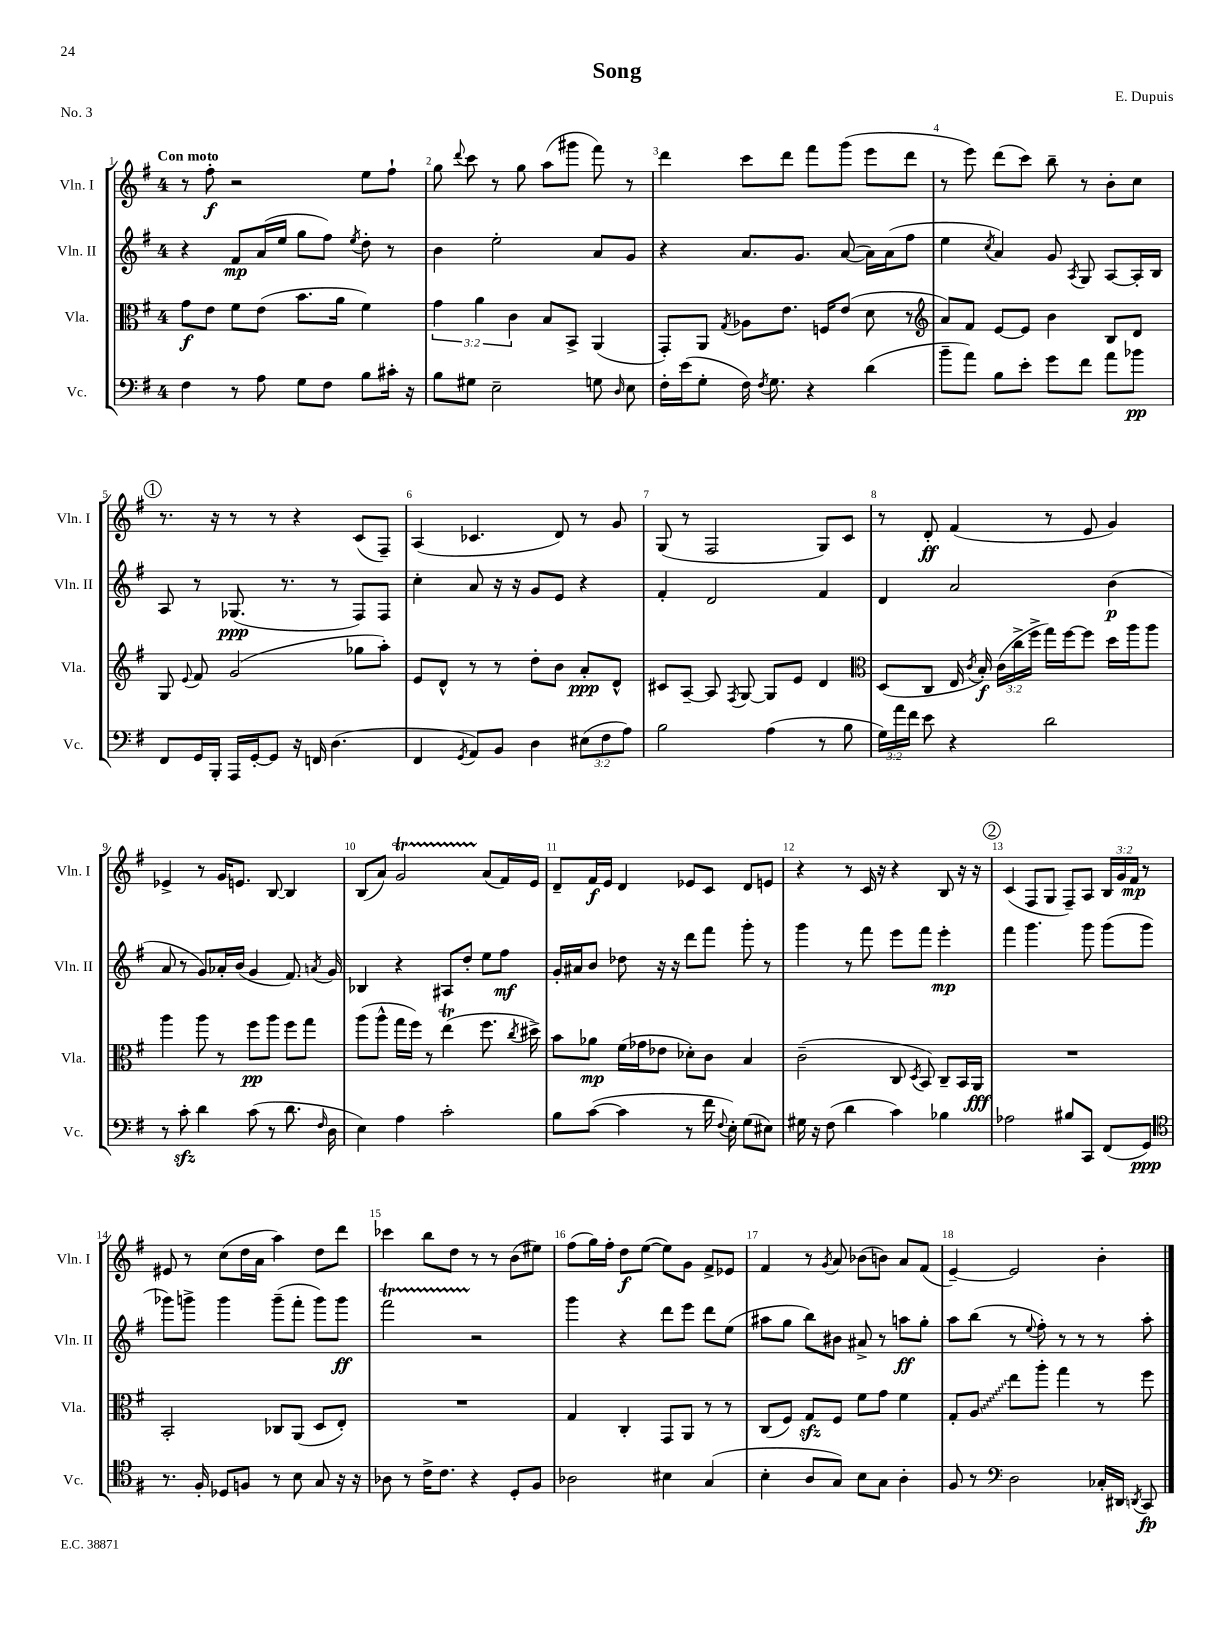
\header { title = "Song" composer = "E. Dupuis" piece = "No. 3" }
<<
\new StaffGroup <<
\new Staff = "s0" \with { instrumentName = "Vln. I" shortInstrumentName = "Vln. I" } {
    \clef treble \key g \major \once \override Staff.TimeSignature.style = #'single-digit \time 4/4 \override Staff.TupletNumber.text = #tuplet-number::calc-fraction-text \tempo "Con moto"
    \autoBeamOff r8 fis''8-.\f r2 e''8[ fis''8]-! |
    g''8 \appoggiatura { d'''8 } c'''8 r8 g''8 a''8[( gis'''8] fis'''8) r8 |
    d'''4 c'''8[ d'''8] fis'''8[ g'''8]( e'''8[ d'''8] |
    r8 e'''8) d'''8[( c'''8]) b''8-- r8 b'8[-. c''8] |
    \mark \markup { \circle "1" } r8. r16 r8 r8 r4 c'8[( fis8]--) |
    a4( ces'4. d'8) r8 g'8 |
    g8( r8 fis2 g8[) c'8] |
    r8 d'8-.\ff fis'4( r8 e'8 g'4) |
    ees'4-> r8 g'16[ e'8.] b8~ b4 |
    b8[( a'8]) g'2\startTrillSpan a'8[\stopTrillSpan( fis'16) e'16] |
    d'8[-- fis'16\f e'16] d'4 ees'8[ c'8] d'8[ e'8] |
    r4 r8 c'16 r16 r4 b8 r16 r16 |
    \mark \markup { \circle "2" } c'4( fis8[ g8] fis8[--) a8] \tuplet 3/2 { b16[ g'16 fis'16]\mp } r8 |
    eis'8 r8 c''8[( d''16 a'16] a''4) d''8[ d'''8] |
    ces'''4 b''8[ d''8] r8 r8 b'8[( eis''8]) |
    fis''8[( g''16) fis''16]-. d''8[\f e''8]~( e''8[) g'8] fis'8[-> ees'8] |
    fis'4 r8 \acciaccatura { g'8 } a'8 bes'8[( b'8]) a'8[ fis'8]( |
    e'4~--) e'2 b'4-. \bar "|." |
}
\new Staff = "s1" \with { instrumentName = "Vln. II" shortInstrumentName = "Vln. II" } {
    \clef treble \key g \major \once \override Staff.TimeSignature.style = #'single-digit \time 4/4
    \autoBeamOff r4 fis'8[\mp a'16( e''16] g''8[ fis''8]) \acciaccatura { e''8 } d''8-. r8 |
    b'4 e''2-. a'8[ g'8] |
    r4 a'8.[ g'8.] a'8~( a'16[) a'16( fis''8] |
    e''4 \acciaccatura { c''8 } a'4) g'8 \acciaccatura { a8 } g8 a8[~ a16-. b16] |
    \mark \markup { \circle "1" } a8 r8 ges8.\ppp( r8. r8 fis8[) fis8] |
    c''4-. a'8 r16 r16 g'8[ e'8] r4 |
    fis'4-. d'2 fis'4 |
    d'4 a'2 b'4\p( |
    a'8 r8 g'8[) aes'16-. b'16]( g'4 fis'8.) \acciaccatura { a'8 } g'16 |
    bes4 r4 ais8[ d''8]-. e''8[ fis''8]\mf |
    g'16[-. ais'16 b'8] des''8 r16 r16 d'''8[ fis'''8] g'''8-. r8 |
    g'''4 r8 fis'''8 e'''8[ fis'''8] e'''4-.\mp |
    \mark \markup { \circle "2" } fis'''4 g'''4. g'''8 g'''8[( g'''8] |
    ges'''8[) g'''8]-> g'''4 g'''8[--( fis'''8]-. g'''8[) g'''8]\ff |
    fis'''2\startTrillSpan r2\stopTrillSpan |
    g'''4 r4 d'''8[ e'''8] d'''8[ e''8]( |
    ais''8[ g''8] b''8[) bis'8] ais'8-> r8 a''8[\ff g''8]-. |
    a''8[ b''8]( r8 \appoggiatura { e''8 } fis''8-.) r8 r8 r8 a''8-. \bar "|." |
}
\new Staff = "s2" \with { instrumentName = "Vla." shortInstrumentName = "Vla." } {
    \clef alto \key g \major \once \override Staff.TimeSignature.style = #'single-digit \time 4/4 \override Staff.TupletNumber.text = #tuplet-number::calc-fraction-text
    \autoBeamOff g'8[\f e'8] fis'8[ e'8]( b'8.[ a'16] fis'4) |
    \tuplet 3/2 { g'4 a'4 c'4 } b8[ b,8]-> a,4( |
    g,8[-.) a,8] \acciaccatura { g8 } aes8[ e'8.] f16[ e'8]( d'8 r8 |
    \clef treble a'8[) fis'8] e'8[~ e'8] b'4 b8[ d'8] |
    \mark \markup { \circle "1" } g8 \appoggiatura { e'8 } fis'8 g'2( ges''8[ a''8]-.) |
    e'8[ d'8]-^ r8 r8 d''8[-. b'8] a'8[-.\ppp d'8]-^ |
    cis'8[ a8]~-- a8 \acciaccatura { fis8 } g8~ g8[ e'8] d'4 |
    \clef alto d8[( c8] e16 \acciaccatura { c'8 } b16-.\f) \tuplet 3/2 { c'16[( c''16-> fis''16]-> } g''16[) fis''16~ fis''8] d''16[ a''16 a''8] |
    a''4 a''8 r8 fis''8[\pp a''8] fis''8[ g''8] |
    a''8[( a''8]-^ g''16[ fis''16]) r8 e''4\trill( fis''8. \acciaccatura { c''8 } dis''16->) |
    b'8[ aes'8]\mp fis'16[( ges'16 ees'8] des'8[-.) c'8] b4 |
    c'2--( c8 \acciaccatura { d8 } b,8) c8[-- b,16 a,16]\fff |
    \mark \markup { \circle "2" } R1 |
    b,2-. ces8[ a,8]( d8[ e8]-.) |
    R1 |
    g4 c4-. g,8[ a,8] r8 r8 |
    c8[( fis8]) g8[\sfz fis8] fis'8[ g'8] fis'4 |
    g8[-. \once \override Glissando.style = #'zigzag a8]\glissando e''8[ a''8]-. g''4 r8 fis''8 \bar "|." |
}
\new Staff = "s3" \with { instrumentName = "Vc." shortInstrumentName = "Vc." } {
    \clef bass \key g \major \once \override Staff.TimeSignature.style = #'single-digit \time 4/4 \override Staff.TupletNumber.text = #tuplet-number::calc-fraction-text
    \autoBeamOff fis4 r8 a8 g8[ fis8] b8[ cis'16]-. r16 |
    b8[ gis8] e2-- g8 \grace { d16 } e8 |
    fis16[-. e'16( g8]-. fis16) \acciaccatura { fis8 } g8. r4 d'4( |
    b'8[-- a'8]) b8[ e'8]-. g'8[ fis'8] a'8[ bes'8]\pp |
    \mark \markup { \circle "1" } fis,8[ g,16 b,,16]-. a,,16[ g,16~-. g,8] r16 f,16 d4.( |
    fis,4 \acciaccatura { g,8 } a,8[) b,8] d4 \tuplet 3/2 { eis8[( fis8 a8]) } |
    b2 a4( r8 b8 |
    \tuplet 3/2 { g16[) a'16 fis'16] } e'8 r4 d'2 |
    r8 c'8-.\sfz d'4 c'8( r8 d'8. \grace { fis16 } d16 |
    e4) a4 c'2-. |
    b8[ c'8]~( c'4 r8 fis'16 \appoggiatura { fis8 } e16-.) g8[( eis8]) |
    gis16 r16 fis8( d'4 c'4) bes4 |
    \mark \markup { \circle "2" } aes2 bis8[ c,8] fis,8[( g,8]\ppp) |
    \clef tenor r8. fis16-. des8[ f8] r8 b8 g8 r16 r16 |
    aes8 r8 c'16[-> c'8.] r4 d8[-. fis8] |
    aes2 bis4 g4( |
    b4-. a8[ g8]) b8[ g8] a4-. |
    fis8 r8 \clef bass d2 ces16[-. dis,16] \acciaccatura { d,8 } c,8\fp \bar "|." |
}
>>
>>
\layout { \context { \Score \override BarNumber.break-visibility = ##(#f #t #t) barNumberVisibility = #all-bar-numbers-visible } }
